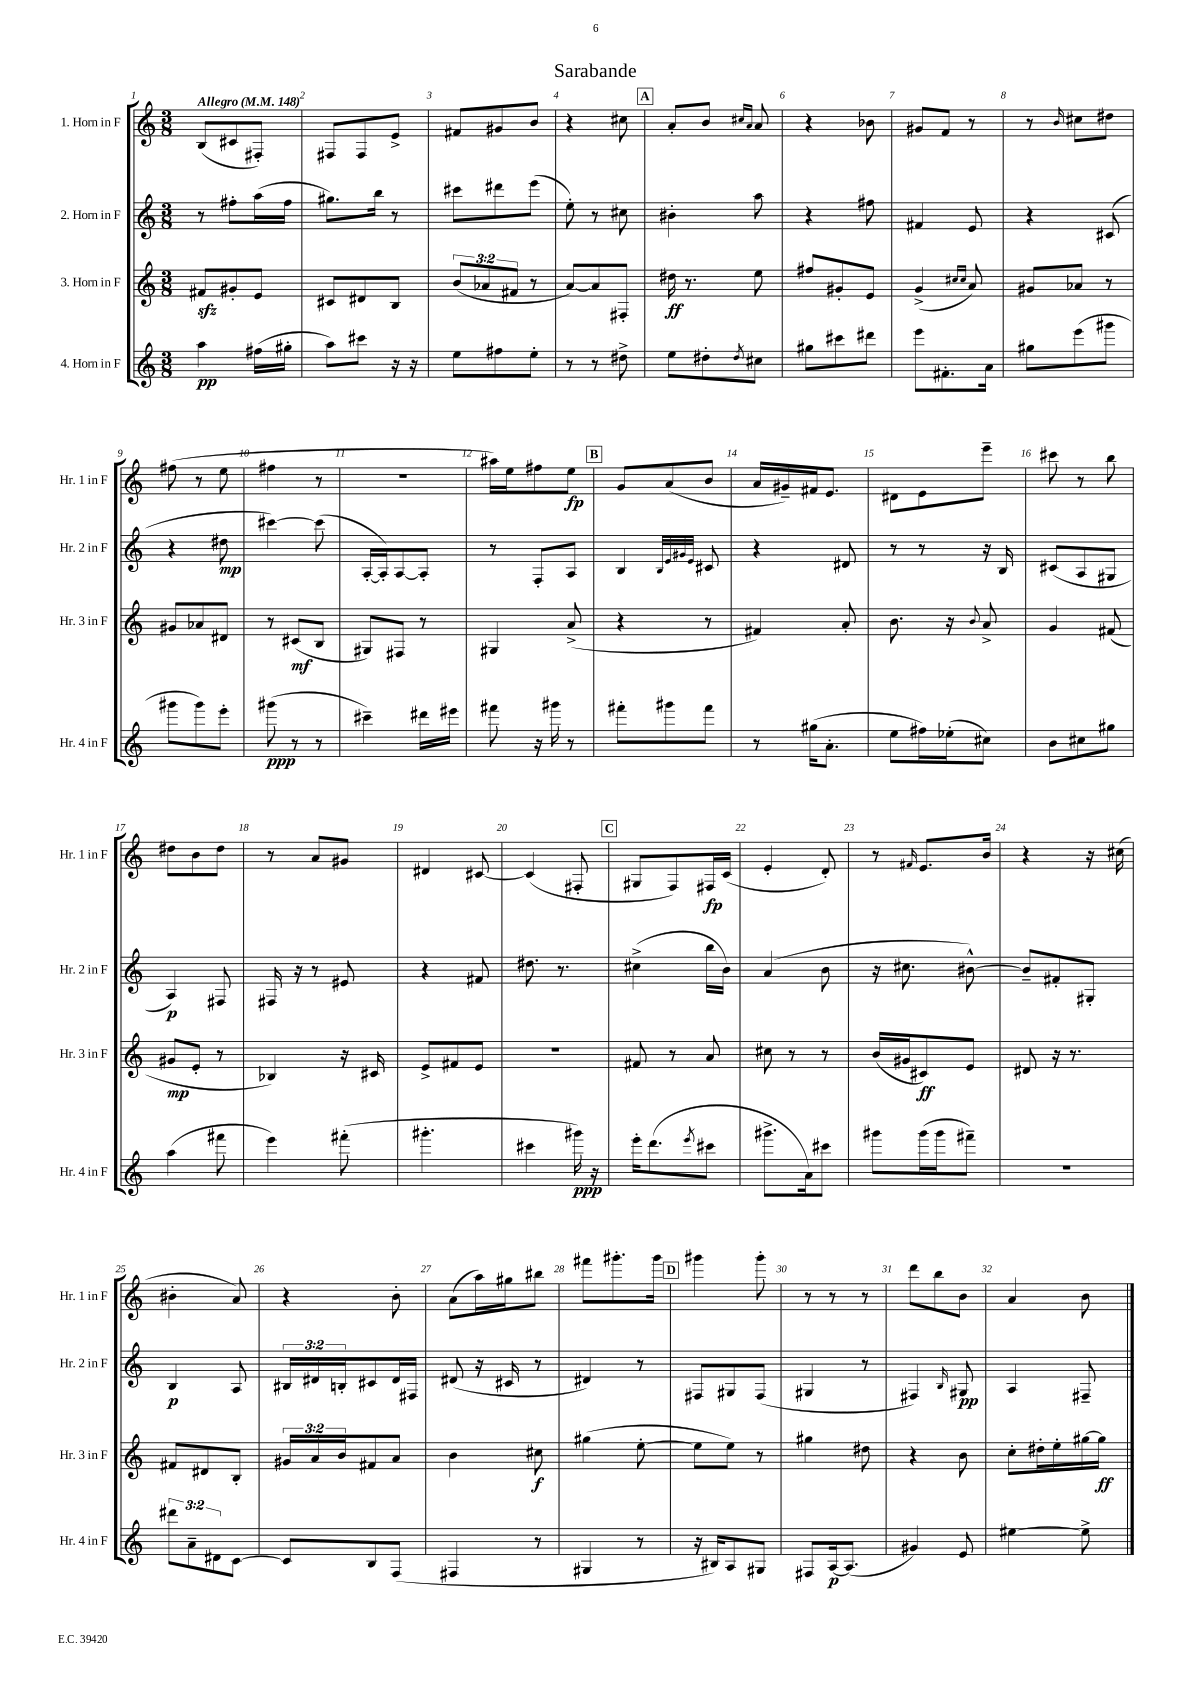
\header { title = "Sarabande" }
<<
\new StaffGroup <<
\new Staff = "s0" \with { instrumentName = "1. Horn in F" shortInstrumentName = "Hr. 1 in F" } {
    \clef treble \key c \major \numericTimeSignature \time 3/8 \tempo "Allegro" 4 = 148
    b8( cis'8 fis8-.) |
    fis8 fis8 e'8-> |
    fis'8 gis'8 b'8 |
    r4 cis''8 |
    \mark \markup { \box "A" } a'8-. b'8 \grace { cis''16 a'16 } a'8 |
    r4 bes'8 |
    gis'8 f'8 r8 |
    r8 \grace { b'16 } cis''8 dis''8 |
    fis''8( r8 e''8 |
    fis''4 r8 |
    R4. |
    ais''16) e''16 fis''8 e''8\fp |
    \mark \markup { \box "B" } g'8 a'8( b'8 |
    a'16 gis'16--) fis'16 e'8. |
    dis'8 e'8 e'''8-- |
    cis'''8 r8 b''8 |
    dis''8 b'8 dis''8 |
    r8 a'8 gis'8 |
    dis'4 cis'8~ |
    cis'4( fis8-. |
    \mark \markup { \box "C" } gis8 f8) fis16\fp c'16( |
    e'4-. d'8-.) |
    r8 \grace { fis'16 } e'8. b'16 |
    r4 r16 cis''16( |
    bis'4-. a'8) |
    r4 b'8-. |
    a'8( a''16) gis''16 bis''8 |
    fis'''8 gis'''8.-. gis'''16 |
    \mark \markup { \box "D" } gis'''4 gis'''8-. |
    r8 r8 r8 |
    d'''8 b''8 b'8 |
    a'4 b'8 \bar "|." |
}
\new Staff = "s1" \with { instrumentName = "2. Horn in F" shortInstrumentName = "Hr. 2 in F" } {
    \clef treble \key c \major \numericTimeSignature \time 3/8 \override Staff.TupletNumber.text = #tuplet-number::calc-fraction-text
    r8 fis''8-. a''16( fis''16 |
    gis''8.) b''16 r8 |
    cis'''8 dis'''8 e'''8( |
    e''8-.) r8 cis''8 |
    \mark \markup { \box "A" } bis'4-. a''8 |
    r4 fis''8 |
    fis'4 e'8 |
    r4 cis'8( |
    r4 dis''8\mp |
    cis'''4~) cis'''8( |
    a16~-. a16-.) a8~ a8-. |
    r8 f8-. a8 |
    \mark \markup { \box "B" } b4 \grace { b32 e'32 gis'32 e'32 } cis'8 |
    r4 dis'8 |
    r8 r8 r16 b16 |
    cis'8( a8 gis8 |
    a4\p) fis8 |
    fis16 r16 r8 eis'8 |
    r4 fis'8 |
    dis''8. r8. |
    \mark \markup { \box "C" } cis''4->( b''16 b'16) |
    a'4( b'8 |
    r16 cis''8. bis'8~-^) |
    bis'8-- fis'8-. gis8-. |
    b4\p a8 |
    \tuplet 3/2 { bis16 dis'16 b16-. } cis'8 dis'16 fis16 |
    dis'8( r16 cis'16 r8 |
    dis'4) r8 |
    \mark \markup { \box "D" } fis8 gis8 fis8( |
    gis4 r8 |
    fis4) \grace { b16 } gis8\pp |
    a4 fis8-- \bar "|." |
}
\new Staff = "s2" \with { instrumentName = "3. Horn in F" shortInstrumentName = "Hr. 3 in F" } {
    \clef treble \key c \major \numericTimeSignature \time 3/8 \override Staff.TupletNumber.text = #tuplet-number::calc-fraction-text
    fis'8\sfz gis'8-. e'8 |
    cis'8 dis'8 b8 |
    \tuplet 3/2 { b'8( aes'8 fis'8 } r8 |
    a'8~) a'8 fis8-. |
    \mark \markup { \box "A" } dis''16\ff r8. e''8 |
    fis''8 gis'8-. e'8 |
    g'4->( \grace { cis''16 cis''16 } a'8) |
    gis'8 aes'8 r8 |
    gis'8 aes'8 dis'8 |
    r8 cis'8\mf( b8 |
    gis8) fis8 r8 |
    gis4 a'8->( |
    \mark \markup { \box "B" } r4 r8 |
    fis'4) a'8-. |
    b'8. r16 \appoggiatura { b'8 } a'8-> |
    g'4 fis'8( |
    gis'8\mp e'8-. r8 |
    bes4) r16 cis'16 |
    e'8-> fis'8 e'8 |
    R4. |
    \mark \markup { \box "C" } fis'8 r8 a'8 |
    cis''8 r8 r8 |
    b'16( gis'16 cis'8\ff) e'8 |
    dis'8 r16 r8. |
    fis'8 dis'8 b8-. |
    \tuplet 3/2 { gis'16 a'16 b'16 } fis'8 a'8 |
    b'4 cis''8\f |
    gis''4( e''8~-. |
    \mark \markup { \box "D" } e''8 e''8) r8 |
    gis''4 dis''8 |
    r4 b'8 |
    c''8-. dis''16-. e''16-. gis''16~ gis''16\ff \bar "|." |
}
\new Staff = "s3" \with { instrumentName = "4. Horn in F" shortInstrumentName = "Hr. 4 in F" } {
    \clef treble \key c \major \numericTimeSignature \time 3/8 \override Staff.TupletNumber.text = #tuplet-number::calc-fraction-text
    a''4\pp fis''16( gis''16-. |
    a''8) cis'''8 r16 r16 |
    e''8 fis''8 e''8-. |
    r8 r8 dis''8-> |
    \mark \markup { \box "A" } e''8 dis''8-. \acciaccatura { dis''8 } cis''8 |
    gis''8 cis'''8 dis'''8 |
    e'''8 fis'8.-. a'16 |
    gis''8 e'''8( gis'''8 |
    gis'''8 gis'''8) e'''8-. |
    gis'''8\ppp( r8 r8 |
    cis'''4--) dis'''16 eis'''16 |
    fis'''8 r16 gis'''16 r8 |
    \mark \markup { \box "B" } fis'''8-. gis'''8 fis'''8 |
    r8 gis''16( a'8.-. |
    e''8 fis''16) ees''16-.( cis''8) |
    b'8 cis''8 gis''8 |
    a''4( fis'''8 |
    e'''4) fis'''8-.( |
    gis'''4.-. |
    cis'''4 gis'''16\ppp) r16 |
    \mark \markup { \box "C" } e'''16-. d'''8.( \acciaccatura { e'''8 } cis'''8 |
    gis'''8.-> a'16) cis'''8 |
    gis'''8 gis'''16( gis'''16 fis'''8--) |
    R4. |
    \tuplet 3/2 { dis'''8 a'8-- dis'8 } c'8~ |
    c'8 b8 f8( |
    fis4 r8 |
    gis4 r8 |
    \mark \markup { \box "D" } r16 bis16) a8 gis8 |
    fis8 a16~\p a8.( |
    gis'4) e'8 |
    eis''4~ eis''8-> \bar "|." |
}
>>
>>
\layout { \context { \Score \override BarNumber.break-visibility = ##(#f #t #t) barNumberVisibility = #all-bar-numbers-visible } }
